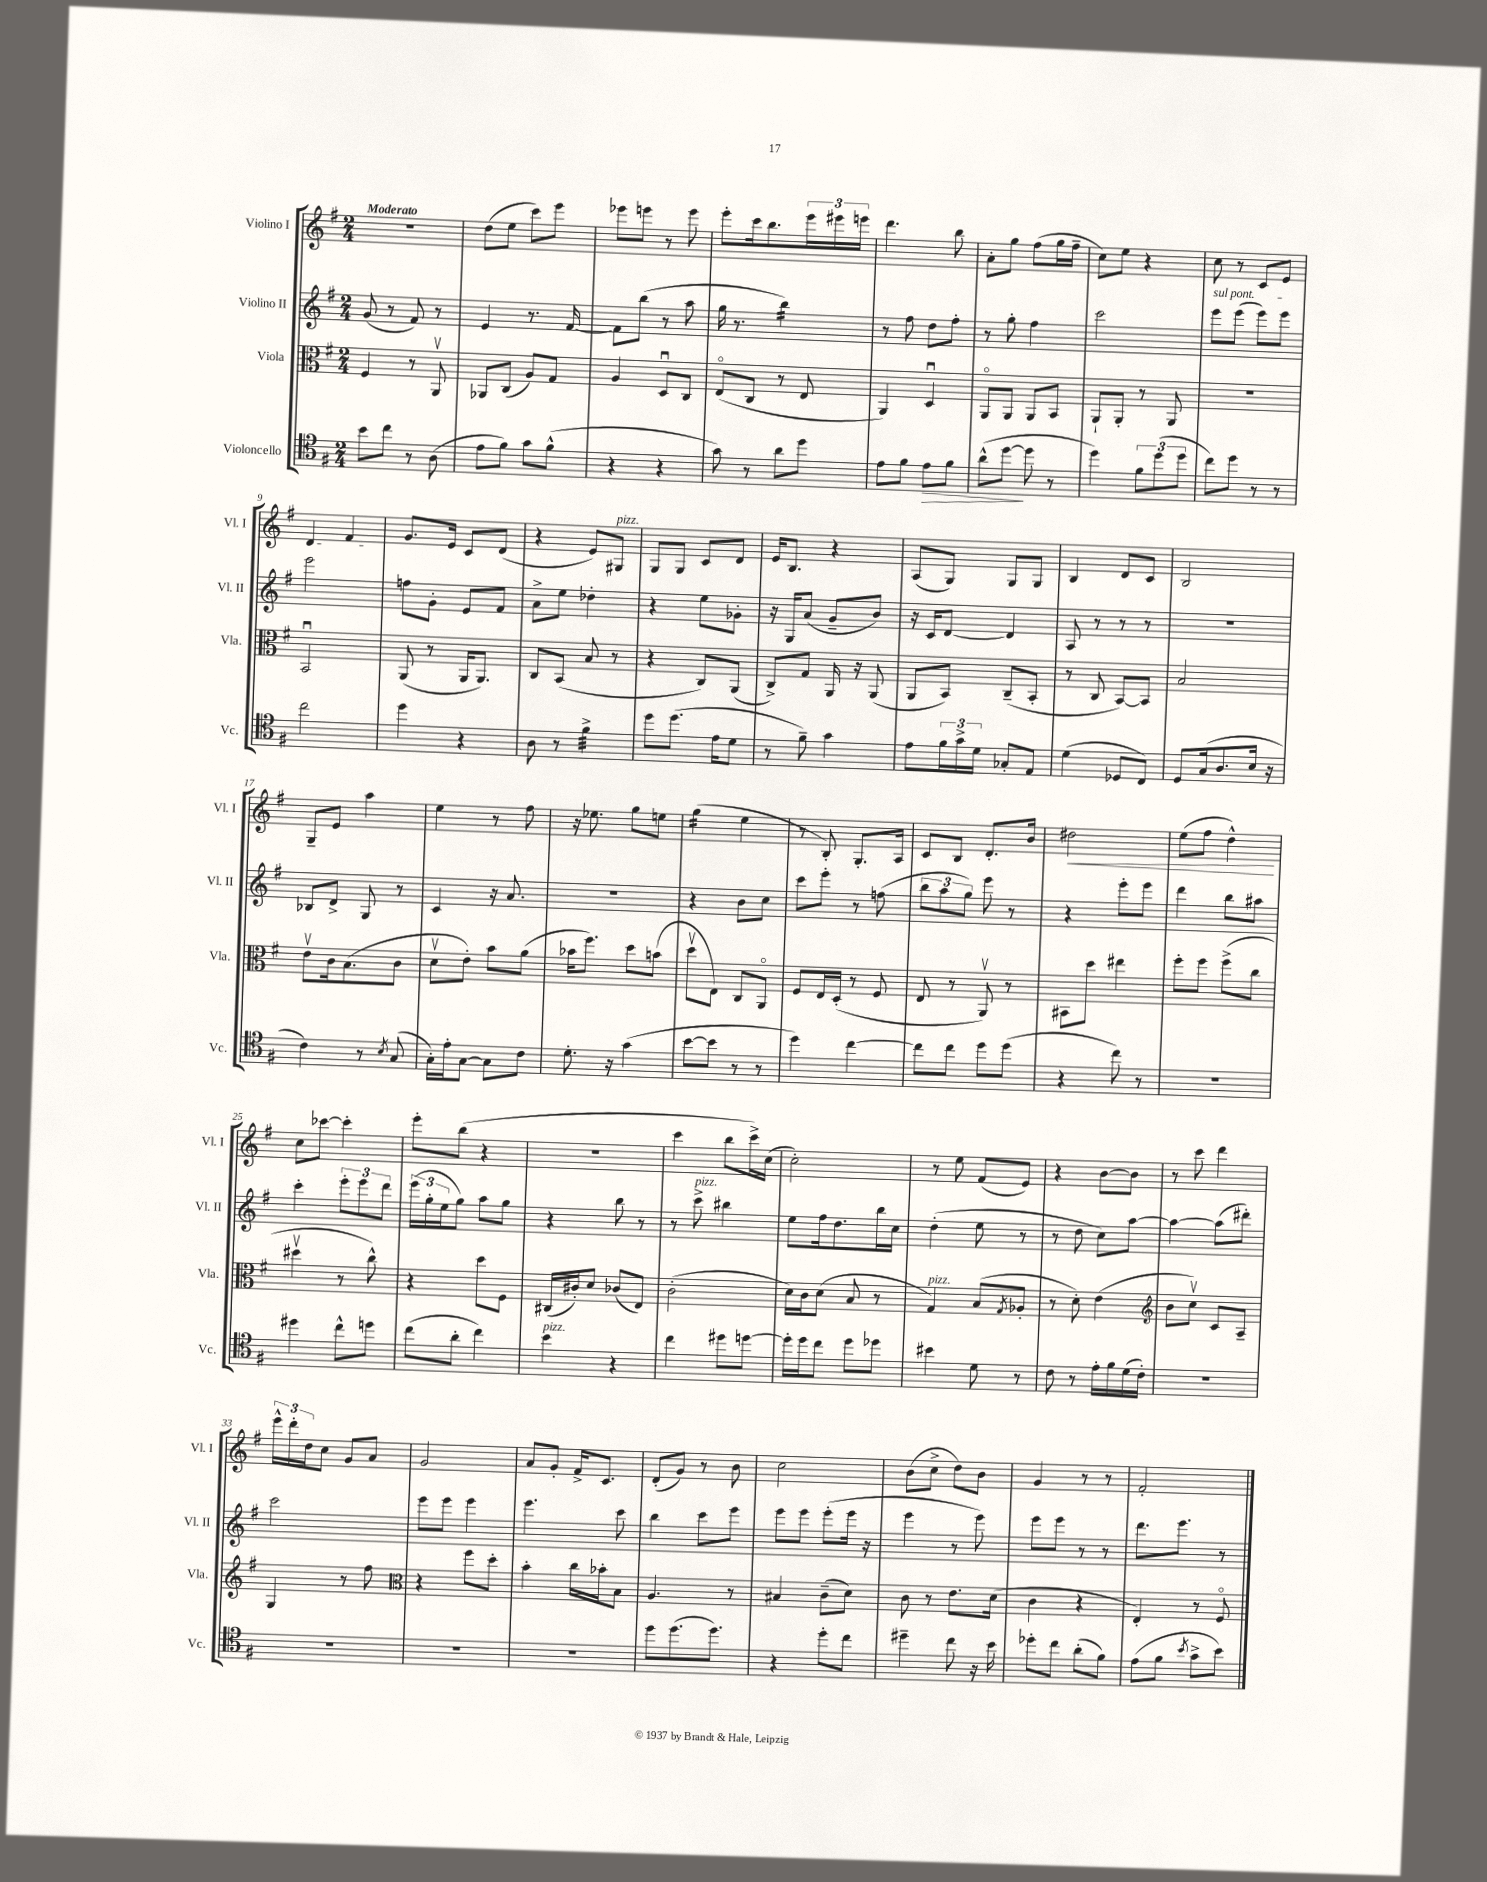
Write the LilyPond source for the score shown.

<<
\new StaffGroup <<
\new Staff = "s0" \with { instrumentName = "Violino I" shortInstrumentName = "Vl. I" } {
    \clef treble \key g \major \numericTimeSignature \time 2/4 \tempo "Moderato"
    r2 |
    d''8( e''8 c'''8) e'''8 |
    ees'''8 e'''8 r8 e'''8 |
    e'''8-. c'''16 b''8. \tuplet 3/2 { e'''16 eis'''16 e'''16 } |
    d'''4. b''8 |
    a'8-. g''8 fis''8( g''16 fis''16-- |
    c''8) e''8 r4 |
    c''8 r8 c'8 e'8 |
    d'4 fis'4 |
    g'8. e'16 c'8 d'8( |
    r4 e'8) gis8^\markup { \italic "pizz." } |
    g8 g8 c'8 d'8 |
    e'16 b8. r4 |
    a8( g8) g8 g8 |
    b4 d'8 c'8 |
    b2 |
    g8-- e'8 a''4 |
    e''4 r8 fis''8 |
    r16 ees''8. g''8 e''8 |
    g''4:16( e''4 |
    r8 b8-.) g8.-. a16 |
    c'8 b8 d'8.-. b'16 |
    dis''2\< |
    e''8( fis''8 d''4-^\!) |
    c''8 ces'''8~ ces'''4-. |
    e'''8-. b''8( r4 |
    r2 |
    c'''4 b''8 c'''16->) c''16( |
    c''2-.) |
    r8 e''8 fis'8( e'8) |
    r4 b'8~ b'8 |
    r8 c'''8 d'''4 |
    \tuplet 3/2 { e'''16-^ d'''16-. d''16 } c''8 g'8 a'8 |
    g'2 |
    a'8 g'8-. fis'16-> c'8. |
    d'8-.( g'8) r8 b'8 |
    c''2 |
    b'8( c''8-> d''8) b'8 |
    g'4 r8 r8 |
    fis'2-. \bar "|." |
}
\new Staff = "s1" \with { instrumentName = "Violino II" shortInstrumentName = "Vl. II" } {
    \clef treble \key g \major \numericTimeSignature \time 2/4
    g'8( r8 fis'8) r8 |
    e'4 r8. fis'16~ |
    fis'8 b''8( r8 a''8 |
    g''16 r8. b''4:16) |
    r8 fis''8 d''8 fis''8-. |
    r8 g''8-. fis''4 |
    c'''2 |
    \once \override TextSpanner.bound-details.left.text = \markup { \italic "sul pont." } e'''8\startTextSpan e'''8( e'''8) e'''8 |
    e'''2\stopTextSpan |
    f''8 g'8-. e'8 fis'8 |
    a'8-> e''8 des''4-. |
    r4 e''8 ges'8-. |
    r16 g16 a'8( g'8-- b'8) |
    r16 c'16 d'8~ d'4 |
    a8 r8 r8 r8 |
    R2 |
    bes8 d'8-> g8 r8 |
    c'4 r16 a'8. |
    R2 |
    r4 b'8 c''8 |
    c'''8 e'''8-. r8 f''8( |
    \tuplet 3/2 { b''8 a''8 g''8) } e'''8 r8 |
    r4 e'''8-. e'''8 |
    d'''4 b''8 ais''8 |
    c'''4-. \tuplet 3/2 { e'''8-. e'''8 d'''8 } |
    \tuplet 3/2 { e'''16( g''16-. e''16 } g''8) a''8 g''8 |
    r4 b''8 r8 |
    r8 c'''8->^\markup { \italic "pizz." } bis''4 |
    e''8 fis''16 d''8. b''16 c''16 |
    d''4-.( e''8 r8 |
    r8 d''8 c''8) a''8~ |
    a''4~ a''8( dis'''8-.) |
    c'''2 |
    e'''8 e'''8 e'''4 |
    e'''4. c'''8 |
    b''4 c'''8 e'''8 |
    e'''8 e'''8 e'''8-.( e'''16 r16 |
    e'''4 r8 e'''8) |
    e'''8 e'''8 r8 r8 |
    d'''8. e'''8. r8 \bar "|." |
}
\new Staff = "s2" \with { instrumentName = "Viola" shortInstrumentName = "Vla." } {
    \clef alto \key g \major \numericTimeSignature \time 2/4
    fis4 r8 a,8\upbow |
    aes,8 c8( a8) g8 |
    a4 d8\downbow c8 |
    e8\flageolet( c8 r8 e8 |
    a,4) d4\downbow |
    a,8\flageolet a,8 a,8 b,8 |
    a,8-! a,8-. r8 a,8 |
    r2 |
    b,2\downbow |
    a,8( r8 a,16 a,8.) |
    c8 b,8( b8 r8 |
    r4 c8) a,8( |
    c8->) g8 a,16 r16 a,8( |
    a,8 b,8) c8--( b,8-. |
    r8 c8 b,8~) b,8 |
    b2 |
    e'8\upbow c'16 b8.( c'8 |
    d'8\upbow e'8-.) b'8 a'8( |
    bes'16 fis''8.) d''8 b'8( |
    d''8\upbow e8) c8 a,8\flageolet |
    fis8 e16 d16-.( r8 fis8 |
    e8 r8 a,8\upbow) r8 |
    bis,8 d''8 eis''4 |
    fis''8-. fis''8 fis''8->( c''8 |
    dis''4\upbow r8 c''8-^) |
    r4 d''8 fis8 |
    cis16( cis'16-.) d'8 ces'8( e8) |
    c'2-.( |
    d'16) c'16 d'8( b8 r8 |
    g4^\markup { \italic "pizz." }) b8( \acciaccatura { g8 } aes8-. |
    r8 d'8-.) e'4( |
    \clef treble b'8 c''8\upbow) c'8 a8-- |
    g4 r8 fis''8 |
    \clef alto r4 fis''8 d''8-. |
    b'4-. c''16 bes'16-. b8 |
    a4. r8 |
    bis4 c'8--( d'8) |
    c'8 r8 e'8. d'16( |
    c'4 r4 |
    e4-.) r8 fis8\flageolet \bar "|." |
}
\new Staff = "s3" \with { instrumentName = "Violoncello" shortInstrumentName = "Vc." } {
    \clef tenor \key g \major \numericTimeSignature \time 2/4
    b'8 c''8 r8 a8( |
    e'8 fis'8) g'8 fis'8-^( |
    r4 r4 |
    g'8) r8 a'8 d''8 |
    e'8 fis'8 e'8\> fis'8 |
    a'8-^( d''8~\! d''8 r8 |
    d''4) \tuplet 3/2 { fis'8 d''8( d''8 } |
    c''8) d''8 r8 r8 |
    c''2 |
    d''4 r4 |
    a8 r8 fis'4:32-> |
    d''8 d''8.( e'16 d'8 |
    r8 fis'8--) g'4 |
    e'8 \tuplet 3/2 { fis'16 g'16-> d'16 } ges8-. e8 |
    d'4( des8 c8) |
    d8 g16( a8. b16 r16 |
    c'4) r8 \acciaccatura { b8 } g8( |
    g16-.) e'16-. g8~ g8 c'8 |
    d'8.-. r16 g'4( |
    b'8~ b'8 r8 r8 |
    d''4) c''4~ |
    c''8 c''8 d''8 d''8( |
    r4 c''8) r8 |
    r2 |
    dis''4 c''8-^ d''8 |
    c''8( a'8-. c''4) |
    b'4^\markup { \italic "pizz." } r4 |
    c''4 dis''8 d''8~ |
    d''16-. d''16 c''8 d''8 des''8 |
    bis'4 d'8 r8 |
    c'8 r8 e'16-. fis'16 d'16( c'16-.) |
    r2 |
    R2 |
    R2 |
    R2 |
    d''8 d''8.( d''8.) |
    r4 d''8-. c''8 |
    dis''4-- c''8 r16 b'16 |
    des''8-. c''8 a'8-.( fis'8) |
    e'8( fis'8 \acciaccatura { b'8 } g'8-> b'8) \bar "|." |
}
>>
>>
